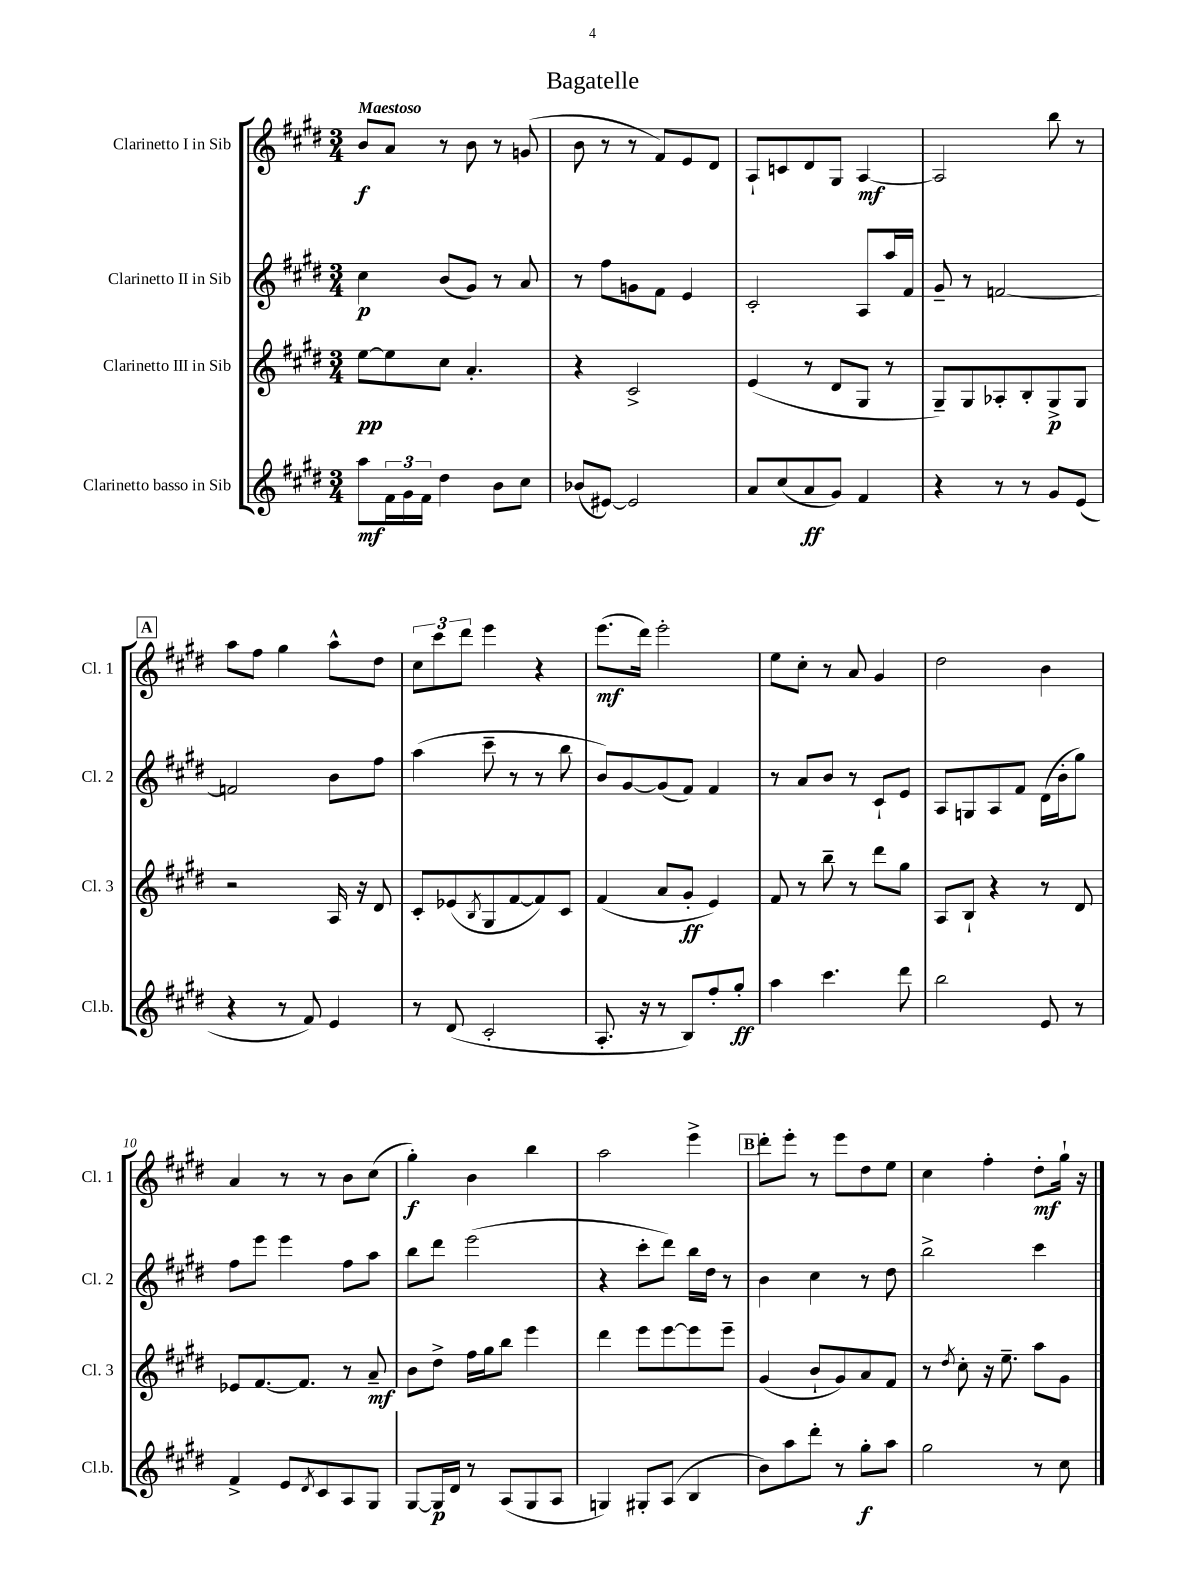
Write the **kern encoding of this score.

**kern	**dynam	**kern	**dynam	**kern	**dynam	**kern	**dynam
*part4	*part4	*part3	*part3	*part2	*part2	*part1	*part1
*staff4	*staff4	*staff3	*staff3	*staff2	*staff2	*staff1	*staff1
*I"Clarinetto basso in Sib	*	*I"Clarinetto III in Sib	*	*I"Clarinetto II in Sib	*	*I"Clarinetto I in Sib	*
*I'Cl.b.	*	*I'Cl. 3	*	*I'Cl. 2	*	*I'Cl. 1	*
*clefG2	*	*clefG2	*	*clefG2	*	*clefG2	*
*k[f#c#g#d#]	*	*k[f#c#g#d#]	*	*k[f#c#g#d#]	*	*k[f#c#g#d#]	*
*M3/4	*	*M3/4	*	*M3/4	*	*M3/4	*
=1	=1	=1	=1	=1	=1	=1	=1
!	!	!	!	!	!	!LO:TX:a:B:t=Maestoso	!
8aa\L	mf	[8ee\L	pp	4cc#\	p	8b/L	f
24f#\L	.	8ee\]	.	.	.	8a/J	.
24g#\	.	.	.	.	.	.	.
24f#\JJ	.	.	.	.	.	.	.
4dd#\	.	8cc#\J	.	(8b/L	.	8r	.
.	.	4.a'/	.	8g#/J)	.	8b\	.
8b\L	.	.	.	8r	.	8r	.
8cc#\J	.	.	.	8a/	.	(8gn/	.
=2	=2	=2	=2	=2	=2	=2	=2
(8b-X/L	.	4r	.	8r	.	8b\	.
[8e#X/J)	.	.	.	8ff#\L	.	8r	.
2e#/]	.	2c#^/	.	8gn\	.	8r	.
.	.	.	.	8f#\J	.	8f#/L)	.
.	.	.	.	4e/	.	8e/	.
.	.	.	.	.	.	8d#/J	.
=3	=3	=3	=3	=3	=3	=3	=3
8a/L	.	(4e/	.	2c#'/	.	8A`/L	.
(8cc#/	.	.	.	.	.	8cn/	.
8a/	ff	8r	.	.	.	8d#/	.
8g#/J)	.	8d#/L	.	.	.	8G#/J	.
4f#/	.	8G#/J	.	8A/L	.	[4A/	mf
.	.	8r	.	16aa/L	.	.	.
.	.	.	.	16f#/JJ	.	.	.
=4	=4	=4	=4	=4	=4	=4	=4
4r	.	8G#~/L)	.	8g#~/	.	2A/]	.
.	.	8G#/	.	8r	.	.	.
8r	.	8A-X'/	.	[2fn/	.	.	.
8r	.	8B'/	.	.	.	.	.
8g#/L	.	8G#^/	p	.	.	8bb\	.
(8e/J	.	8G#/J	.	.	.	8r	.
!!LO:LB:g=z
!!LO:REH:place=s1:t=A
=5	=5	=5	=5	=5	=5	=5	=5
4r	.	2r	.	2fn/]	.	8aa\L	.
.	.	.	.	.	.	8ff#\J	.
8r	.	.	.	.	.	4gg#\	.
8f#/)	.	.	.	.	.	.	.
4e/	.	16A/	.	8b\L	.	8aa^^\L	.
.	.	16r	.	.	.	.	.
.	.	8d#/	.	8ff#\J	.	8dd#\J	.
=6	=6	=6	=6	=6	=6	=6	=6
8r	.	8c#'/L	.	(4aa\	.	12cc#\L	.
.	.	.	.	.	.	12ccc#\	.
(8d#/	.	(8e-X/	.	.	.	.	.
.	.	.	.	.	.	12ddd#\J	.
.	.	8qB/	.	.	.	.	.
2c#'/	.	8G#/	.	8ccc#~\	.	4eee\	.
.	.	[8f#/	.	8r	.	.	.
.	.	8f#/])	.	8r	.	4r	.
.	.	8c#/J	.	8bb\	.	.	.
=7	=7	=7	=7	=7	=7	=7	=7
8.A'/	.	(4f#/	.	8b/L)	.	(8.eee\L	mf
.	.	.	.	[8g#/	.	.	.
16r	.	.	.	.	.	16ddd#\Jk)	.
8r	.	8a/L	.	(8g#/]	.	2eee'\	.
8B/L)	.	8g#'/J	ff	8f#/J)	.	.	.
8ff#'/	.	4e/)	.	4f#/	.	.	.
8gg#'/J	ff	.	.	.	.	.	.
=8	=8	=8	=8	=8	=8	=8	=8
4aa\	.	8f#/	.	8r	.	8ee\L	.
.	.	8r	.	8a/L	.	8cc#'\J	.
4.ccc#\	.	8bb~\	.	8b/J	.	8r	.
.	.	8r	.	8r	.	8a/	.
.	.	8ddd#\L	.	8c#`/L	.	4g#/	.
8ddd#\	.	8gg#\J	.	8e/J	.	.	.
=9	=9	=9	=9	=9	=9	=9	=9
2bb\	.	8A/L	.	8A/L	.	2dd#\	.
.	.	8B`/J	.	8Gn/	.	.	.
.	.	4r	.	8A/	.	.	.
.	.	.	.	8f#/J	.	.	.
8e/	.	8r	.	(16d#\LL	.	4b\	.
.	.	.	.	16b'\J	.	.	.
8r	.	8d#/	.	8gg#\J)	.	.	.
!!LO:LB:g=z
=10	=10	=10	=10	=10	=10	=10	=10
4f#^/	.	8e-X/L	.	8ff#\L	.	4a/	.
.	.	[8.f#/	.	8eee\J	.	.	.
8e/L	.	.	.	4eee\	.	8r	.
.	.	8.f#/J]	.	.	.	.	.
8qd#/	.	.	.	.	.	.	.
8c#/	.	.	.	.	.	8r	.
8A/	.	8r	.	8ff#\L	.	8b\L	.
8G#/J	.	8a~/	mf	8aa\J	.	(8cc#\J	.
=11	=11	=11	=11	=11	=11	=11	=11
[8G#/L	.	8b\L	.	8bb\L	.	4gg#'\)	f
16G#/L]	p	8dd#^\J	.	8ddd#\J	.	.	.
16d#/JJ	.	.	.	.	.	.	.
8r	.	16ff#\LL	.	(2eee\	.	4b\	.
.	.	16gg#\J	.	.	.	.	.
(8A/L	.	8bb\J	.	.	.	.	.
8G#/	.	4eee\	.	.	.	4bb\	.
8A/J	.	.	.	.	.	.	.
=12	=12	=12	=12	=12	=12	=12	=12
4Gn/)	.	4ddd#\	.	4r	.	2aa\	.
8G#X'/L	.	8eee\L	.	8ccc#'\L	.	.	.
(8A/J	.	[8eee\	.	8ddd#\J)	.	.	.
4B/	.	8eee\]	.	16bb\LL	.	4eee^\	.
.	.	.	.	16dd#\JJ	.	.	.
.	.	8eee~\J	.	8r	.	.	.
!!LO:REH:place=s1:t=B
=13	=13	=13	=13	=13	=13	=13	=13
8b\L)	.	(4g#/	.	4b\	.	8ddd#'\L	.
8aa\	.	.	.	.	.	8eee'\J	.
8ddd#'\J	.	8b`/L	.	4cc#\	.	8r	.
8r	.	8g#/)	.	.	.	8eee\L	.
8gg#'\L	f	8a/	.	8r	.	8dd#\	.
8aa\J	.	8f#/J	.	8dd#\	.	8ee\J	.
=14	=14	=14	=14	=14	=14	=14	=14
2gg#\	.	8r	.	2bb^\	.	4cc#\	.
.	.	8qdd#/	.	.	.	.	.
.	.	8cc#'\	.	.	.	.	.
.	.	16r	.	.	.	4ff#'\	.
.	.	8.ee~\	.	.	.	.	.
8r	.	8aa\L	.	4ccc#\	.	8dd#'\L	mf
8cc#\	.	8g#\J	.	.	.	16gg#`\Jk	.
.	.	.	.	.	.	16r	.
==	==	==	==	==	==	==	==
*-	*-	*-	*-	*-	*-	*-	*-
